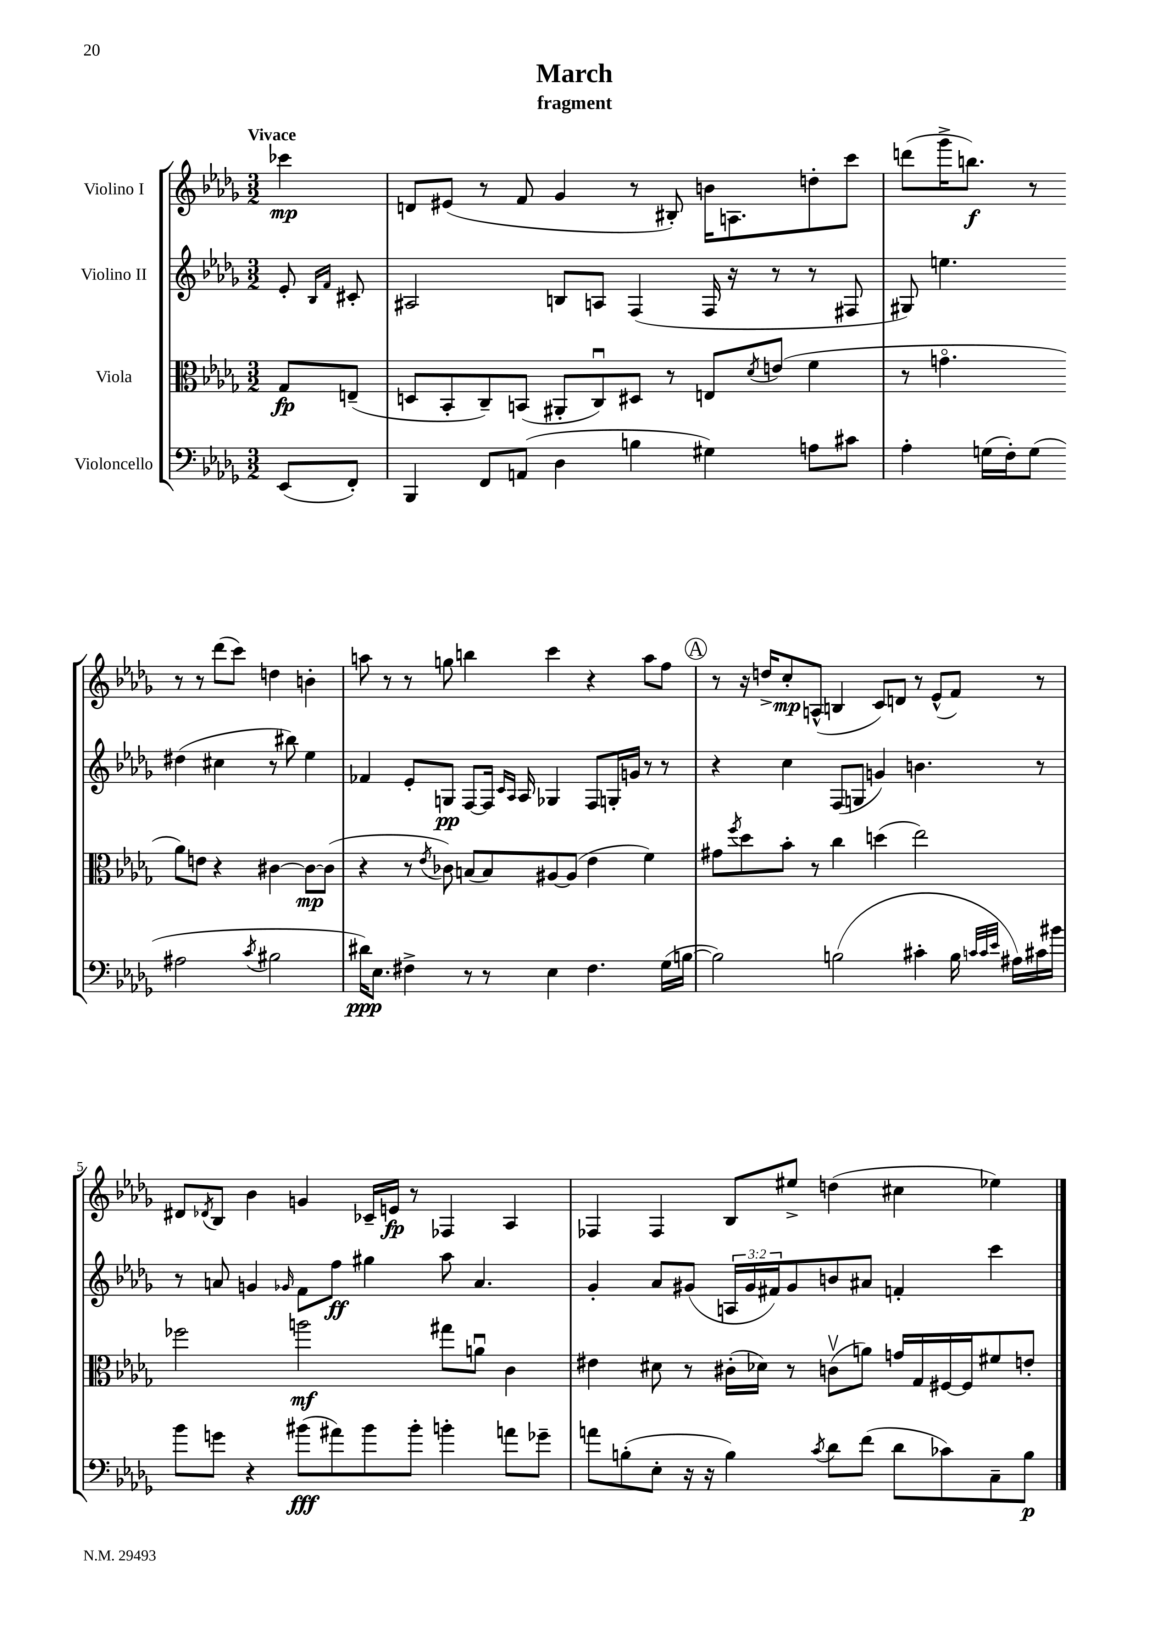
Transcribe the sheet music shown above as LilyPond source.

\header { title = "March" subtitle = "fragment" }
<<
\new StaffGroup <<
\new Staff = "s0" \with { instrumentName = "Violino I" } {
    \clef treble \key des \major \numericTimeSignature \time 3/2 \partial 4 \tempo "Vivace"
    ces'''4\mp |
    d'8 eis'8( r8 f'8 ges'4 r8 bis8-.) b'16 a8. d''8-. c'''8 |
    d'''8( ges'''16-> b''8.\f) r8 r8 r8 d'''8( c'''8) d''4 b'4-. |
    a''8 r8 r8 g''8 b''4 c'''4 r4 a''8 f''8 |
    \mark \markup { \circle "A" } r8 r16 d''16-> c''8-.\mp a8-^( b4 c'8) d'8 r8 ees'8-^( f'8) r8 |
    dis'8 \acciaccatura { des'8 } bes8 bes'4 g'4 ces'16-- e'16\fp r8 fes4 aes4 |
    fes4 fes4 bes8 eis''8-> d''4( cis''4 ees''4) \bar "|." |
}
\new Staff = "s1" \with { instrumentName = "Violino II" } {
    \clef treble \key des \major \numericTimeSignature \time 3/2 \override Staff.TupletNumber.text = #tuplet-number::calc-fraction-text \partial 4
    ees'8-. \grace { bes16 f'16 } cis'8-. |
    ais2 b8 a8 f4( f16 r16 r8 r8 fis8 |
    gis8) e''4. dis''4( cis''4 r8 bis''8) e''4 |
    fes'4 ees'8-. g8\pp f8~ f16 \grace { c'16 aes16 } aes16 ges4 f8 g16-. g'16 r8 r8 |
    \mark \markup { \circle "A" } r4 c''4 f8( g8 g'4) b'4. r8 |
    r8 a'8 g'4 \grace { ges'16 } f'8 f''8\ff gis''4 aes''8 a'4. |
    ges'4-. aes'8 gis'8( \tuplet 3/2 { a16 gis'16 fis'16) } gis'8 b'8 ais'8 f'4-. c'''4 \bar "|." |
}
\new Staff = "s2" \with { instrumentName = "Viola" } {
    \clef alto \key des \major \numericTimeSignature \time 3/2 \partial 4
    ges8\fp e8--( |
    d8 bes,8-. c8--) b,8( ais,8-. c8\downbow) dis8 r8 e8 \acciaccatura { des'8 } e'8( f'4 |
    r8 g'4.\flageolet aes'8) e'8 r4 cis'4~ cis'8~\mp cis'8( |
    r4 r8 \acciaccatura { ees'8 } ces'8) b8( b8) ais8~ ais8( ees'4 f'4) |
    \mark \markup { \circle "A" } gis'8 \acciaccatura { f''8 } des''8 bes'8-. r8 c''4 d''4( ees''2) |
    fes''2 a''2\mf gis''8 a'8\downbow c'4 |
    eis'4 dis'8 r8 cis'16-.( des'16) r8 c'8\upbow( a'8) g'16 ges16 fis16~ fis16 fis'8 e'8-. \bar "|." |
}
\new Staff = "s3" \with { instrumentName = "Violoncello" } {
    \clef bass \key des \major \numericTimeSignature \time 3/2 \partial 4
    ees,8( f,8-.) |
    bes,,4 f,8 a,8( des4 b4 gis4) a8 cis'8 |
    aes4-. g16( f16-.) g8( ais2 \acciaccatura { c'8 } bis2 |
    dis'16\ppp) ees8. fis4-> r8 r8 ees4 fis4. ges16( b16~ |
    \mark \markup { \circle "A" } b2) b2( cis'4-. b16 \grace { c'32 c'32 ees'32 } ais16) cis'16 bis'16 |
    bes'8 g'8 r4 bis'8\fff( ais'8) bis'8 bis'8-. b'4-. a'8 ges'8-- |
    a'8 b8-.( ees8-. r16 r16 b4) \acciaccatura { c'8 } des'8 f'8( des'8 ces'8) c8-- b8\p \bar "|." |
}
>>
>>
